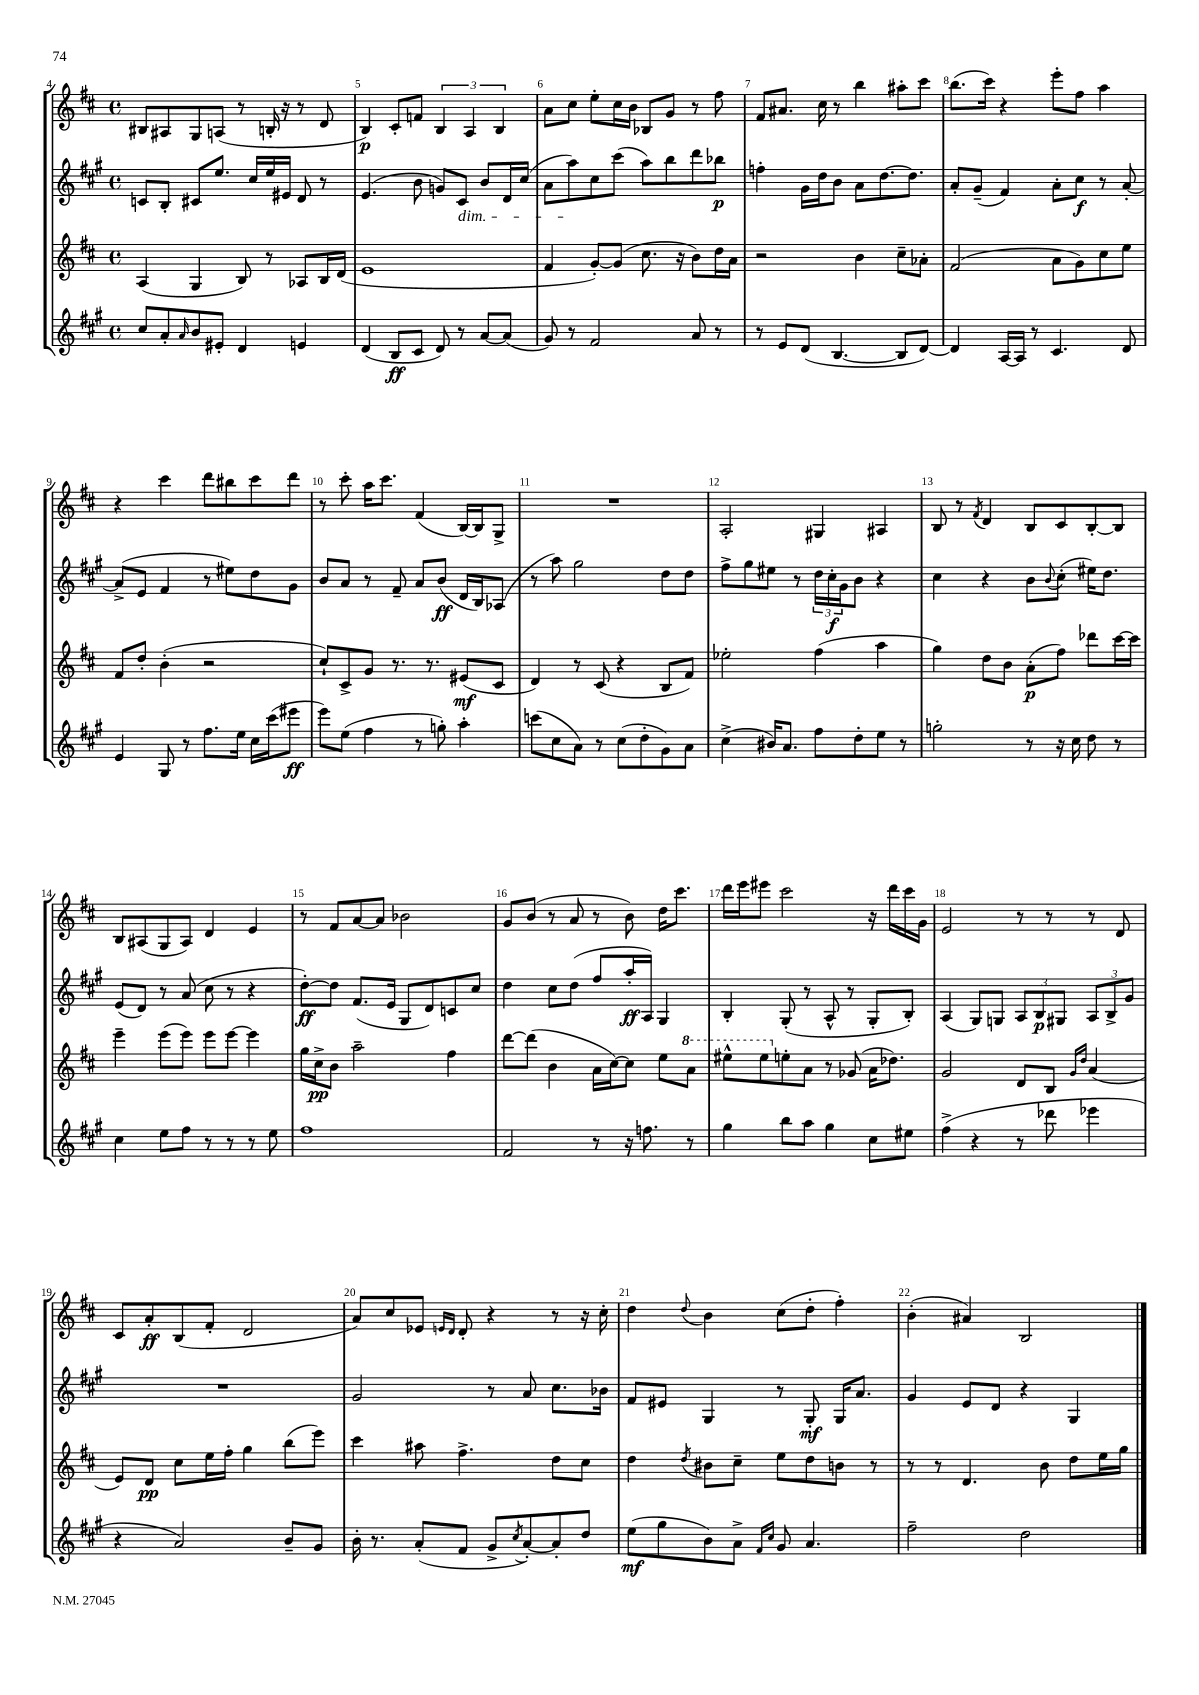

**kern	**dynam	**kern	**dynam	**kern	**dynam	**kern	**dynam
*part4	*part4	*part3	*part3	*part2	*part2	*part1	*part1
*staff4	*staff4	*staff3	*staff3	*staff2	*staff2	*staff1	*staff1
*clefG2	*	*clefG2	*	*clefG2	*	*clefG2	*
*k[f#c#g#]	*	*k[f#c#]	*	*k[f#c#g#]	*	*k[f#c#]	*
*M4/4	*	*M4/4	*	*M4/4	*	*M4/4	*
*met(c)	*	*met(c)	*	*met(c)	*	*met(c)	*
=4	=4	=4	=4	=4	=4	=4	=4
8cc#/L	.	(4A/	.	8cn/L	.	8B#X/L	.
8a'/	.	.	.	8B'/J	.	8A#X/	.
16qqa/	.	.	.	.	.	.	.
8b/	.	4G/	.	8c#X/L	.	8G/	.
8e#X'/J	.	.	.	8.ee/J	.	(8An/J	.
4d/	.	8B/)	.	.	.	8r	.
.	.	.	.	16cc#/LL	.	.	.
.	.	8r	.	16ee/	.	16Bn'/	.
.	.	.	.	16e#X/JJ	.	16r	.
4en/	.	8A-X/L	.	8d/	.	8r	.
.	.	16B/L	.	8r	.	8d/	.
.	.	(16d/JJ	.	.	.	.	.
=5	=5	=5	=5	=5	=5	=5	=5
(4d/	.	1e	.	(4.e/	.	4B/)	p
8B/L	ff	.	.	.	.	8c#'/L	.
8c#/J	.	.	.	8b\	.	8fn/J	.
8d/)	.	.	.	8gn/L)	.	6B/	.
!	!	!	!	!LO:TX:b:i:t=dim.	!	!	!
8r	.	.	.	8c#/J	.	.	.
.	.	.	.	.	.	6A/	.
[8a/L	.	.	.	8b/L	.	.	.
.	.	.	.	.	.	6B/	.
(8a/J]	.	.	.	16d/L	.	.	.
.	.	.	.	(16cc#/JJ	.	.	.
=6	=6	=6	=6	=6	=6	=6	=6
8g#/)	.	4f#/	.	8a\L	.	8a\L	.
8r	.	.	.	8aa\)	.	8cc#\J	.
2f#/	.	[8g'/L)	.	8cc#\	.	8ee'\L	.
.	.	(8g/J]	.	(8ccc#\J	.	16cc#\L	.
.	.	.	.	.	.	16b\JJ	.
.	.	8.cc#\	.	8aa\L)	.	8B-X/L	.
.	.	.	.	8bb\	.	8g/J	.
.	.	16r	.	.	.	.	.
8a/	.	8b\L)	.	8ddd\	.	8r	.
8r	.	16dd\L	.	8bb-X\J	p	8ff#\	.
.	.	16a\JJ	.	.	.	.	.
=7	=7	=7	=7	=7	=7	=7	=7
8r	.	2r	.	4ffn'\	.	8f#/L	.
8e/L	.	.	.	.	.	8.a#X/J	.
(8d/J	.	.	.	16g#\LL	.	.	.
.	.	.	.	16dd\J	.	16cc#\	.
[4.B/	.	.	.	8b\J	.	8r	.
.	.	4b\	.	8a\L	.	4bb\	.
.	.	.	.	[8.dd\	.	.	.
8B/L]	.	8cc#~\L	.	.	.	8aa#X'\L	.
.	.	.	.	8.dd\J]	.	.	.
[8d/J)	.	8a-X'\J	.	.	.	8ccc#\J	.
=8	=8	=8	=8	=8	=8	=8	=8
4d/]	.	(2f#/	.	8a'/L	.	(8.bb\L	.
.	.	.	.	(8g#~/J	.	.	.
.	.	.	.	.	.	16ccc#\Jk)	.
[16A/LL	.	.	.	4f#/)	.	4r	.
16A/JJ]	.	.	.	.	.	.	.
8r	.	.	.	.	.	.	.
4.c#/	.	8a\L	.	8a'\L	.	8eee'\L	.
.	.	8g\)	.	8cc#\J	f	8ff#\J	.
.	.	8cc#\	.	8r	.	4aa\	.
8d/	.	8ee\J	.	[8a'/	.	.	.
!!LO:LB:g=z
=9	=9	=9	=9	=9	=9	=9	=9
4e/	.	8f#/L	.	(8a^/L]	.	4r	.
.	.	8dd'/J	.	8e/J	.	.	.
8G#/	.	(4b'\	.	4f#/	.	4ccc#\	.
8r	.	.	.	.	.	.	.
8.ff#\L	.	2r	.	8r	.	8ddd\L	.
.	.	.	.	8ee#X\L)	.	8bb#X\	.
16ee\Jk	.	.	.	.	.	.	.
16cc#\LL	.	.	.	8dd\	.	8ccc#\	.
(16ccc#\J	.	.	.	.	.	.	.
8eee#X\J	ff	.	.	8g#\J	.	8ddd\J	.
=10	=10	=10	=10	=10	=10	=10	=10
8eee\L)	.	8cc#`/L)	.	8b/L	.	8r	.
(8ee\J	.	8c#^/	.	8a/J	.	8ccc#'\	.
4ff#\	.	8g/J	.	8r	.	16aa\KL	.
.	.	.	.	.	.	8.ccc#\J	.
.	.	8.r	.	8f#~/	.	.	.
8r	.	.	.	8a/L	.	(4f#/	.
.	.	8.r	.	.	.	.	.
8ggn'\)	.	.	.	(8b/J	ff	.	.
4aa'\	.	(8e#X/L	mf	16d/LL	.	[16B/LL)	.
.	.	.	.	16B/J)	.	16B/J]	.
.	.	8c#/J	.	(8A-X/J	.	8G^/J	.
=11	=11	=11	=11	=11	=11	=11	=11
(8cccn\L	.	4d/)	.	8r	.	1r	.
8cc#\	.	.	.	8aa\)	.	.	.
8a\J)	.	8r	.	2gg#\	.	.	.
8r	.	(8c#/	.	.	.	.	.
(8cc#\L	.	4r	.	.	.	.	.
8dd'\	.	.	.	.	.	.	.
8g#\)	.	8B/L	.	8dd\L	.	.	.
8a\J	.	8f#/J)	.	8dd\J	.	.	.
=12	=12	=12	=12	=12	=12	=12	=12
(4cc#^\	.	2ee-X'\	.	8ff#^\L	.	2A'/	.
.	.	.	.	8gg#\	.	.	.
16b#X/KL)	.	.	.	8ee#X\J	.	.	.
8.a/J	.	.	.	.	.	.	.
.	.	.	.	8r	.	.	.
8ff#\L	.	(4ff#\	.	24dd\LL	.	4G#X/	.
.	.	.	.	24cc#'\	f	.	.
.	.	.	.	24g#\J	.	.	.
8dd'\	.	.	.	8b\J	.	.	.
8ee\J	.	4aa\	.	4r	.	4A#X/	.
8r	.	.	.	.	.	.	.
=13	=13	=13	=13	=13	=13	=13	=13
2ggn'\	.	4gg\)	.	4cc#\	.	8B/	.
.	.	.	.	.	.	8r	.
.	.	.	.	.	.	8qf#/	.
.	.	8dd\L	.	4r	.	4d/	.
.	.	8b\J	.	.	.	.	.
8r	.	(8a'\L	p	8b\L	.	8B/L	.
.	.	.	.	8qqb/	.	.	.
16r	.	8ff#\J)	.	(8cc#'\J	.	8c#/	.
16cc#\	.	.	.	.	.	.	.
8dd\	.	8ddd-X\L	.	16ee#X\KL)	.	[8B'/	.
.	.	.	.	8.dd\J	.	.	.
8r	.	[16ccc#\L	.	.	.	8B/J]	.
.	.	16ccc#\JJ]	.	.	.	.	.
!!LO:LB:g=z
=14	=14	=14	=14	=14	=14	=14	=14
4cc#\	.	4eee~\	.	(8e/L	.	8B/L	.
.	.	.	.	8d/J)	.	(8A#X/	.
8ee\L	.	(8eee\L	.	8r	.	8G/	.
8ff#\J	.	8eee\J)	.	(8a/	.	8A#/J)	.
8r	.	8eee\L	.	8cc#\	.	4d/	.
8r	.	[8eee\J	.	8r	.	.	.
8r	.	4eee\]	.	4r	.	4e/	.
8ee\	.	.	.	.	.	.	.
=15	=15	=15	=15	=15	=15	=15	=15
1ff#	.	16gg\LL	.	[8dd'\L)	ff	8r	.
.	.	16cc#^\J	pp	.	.	.	.
.	.	8b\J	.	8dd\J]	.	8f#/L	.
.	.	2aa~\	.	(8.f#/L	.	[8a/	.
.	.	.	.	.	.	8a/J]	.
.	.	.	.	16e/Jk	.	.	.
.	.	.	.	8G#/L	.	2b-X\	.
.	.	.	.	8d/)	.	.	.
.	.	4ff#\	.	8cn/	.	.	.
.	.	.	.	8cc#/J	.	.	.
=16	=16	=16	=16	=16	=16	=16	=16
2f#/	.	[8ddd\L	.	4dd\	.	8g/L	.
.	.	(8ddd\J]	.	.	.	(8b/J	.
.	.	4b\	.	8cc#\L	.	8r	.
.	.	.	.	(8dd\J	.	8a/	.
8r	.	16a\LL	.	8ff#/L	.	8r	.
.	.	[16cc#\J)	.	.	.	.	.
16r	.	8cc#\J]	.	16aa'/L	ff	8b\)	.
8.ffn\	.	.	.	16A/JJ)	.	.	.
.	.	8ee\L	.	4G#/	.	16dd\KL	.
.	.	.	.	.	.	8.ccc#\J	.
*	*	*8va	*	*	*	*	*
8r	.	8aa\J	.	.	.	.	.
=17	=17	=17	=17	=17	=17	=17	=17
4gg#\	.	8eee#X^^\L	.	4B'/	.	16ddd\LL	.
.	.	.	.	.	.	16eee\J	.
.	.	8eee#\	.	.	.	8eee#X\J	.
*	*	*X8va	*	*	*	*	*
8bb\L	.	8een'\	.	(8G#'/	.	2ccc#\	.
8aa\J	.	8a\J	.	8r	.	.	.
4gg#\	.	8r	.	8A^^/	.	.	.
.	.	(8g-X/	.	8r	.	.	.
8cc#\L	.	16a\KL	.	8G#'/L	.	16r	.
.	.	8.dd-X\J)	.	.	.	16ddd\LL	.
8ee#X\J	.	.	.	8B'/J)	.	16ccc#\	.
.	.	.	.	.	.	16g\JJ	.
=18	=18	=18	=18	=18	=18	=18	=18
(4ff#^\	.	2g/	.	(4A/	.	2e/	.
4r	.	.	.	8G#/L)	.	.	.
.	.	.	.	8Gn/J	.	.	.
8r	.	8d/L	.	12A/L	.	8r	.
.	.	.	.	12B/	p	.	.
8ddd-X\	.	8B/J	.	.	.	8r	.
.	.	.	.	12G#X/J	.	.	.
.	.	16qqg/LL	.	.	.	.	.
.	.	16qqdd/JJ	.	.	.	.	.
4eee-X\	.	(4a/	.	12A/L	.	8r	.
.	.	.	.	12B^/	.	.	.
.	.	.	.	.	.	8d/	.
.	.	.	.	12g#/J	.	.	.
!!LO:LB:g=z
=19	=19	=19	=19	=19	=19	=19	=19
4r	.	8e/L)	.	1r	.	8c#/L	.
.	.	8d/J	pp	.	.	8a'/	ff
2a/)	.	8cc#\L	.	.	.	(8B/	.
.	.	16ee\L	.	.	.	8f#'/J	.
.	.	16ff#'\JJ	.	.	.	.	.
.	.	4gg\	.	.	.	2d/	.
8b~/L	.	(8bb\L	.	.	.	.	.
8g#/J	.	8eee\J)	.	.	.	.	.
=20	=20	=20	=20	=20	=20	=20	=20
16b'\	.	4ccc#\	.	2g#/	.	8a/L)	.
8.r	.	.	.	.	.	.	.
.	.	.	.	.	.	8cc#/	.
(8a'/L	.	8aa#X\	.	.	.	8e-X/J	.
.	.	.	.	.	.	16qqen/LL	.
.	.	.	.	.	.	16qqd/JJ	.
8f#/J	.	4.ff#^\	.	.	.	8d'/	.
8g#^/L	.	.	.	8r	.	4r	.
8qcc#/	.	.	.	.	.	.	.
[8a'/)	.	.	.	8a/	.	.	.
8a'/]	.	8dd\L	.	8.cc#\L	.	8r	.
8dd/J	.	8cc#\J	.	.	.	16r	.
.	.	.	.	16b-X\Jk	.	16cc#'\	.
=21	=21	=21	=21	=21	=21	=21	=21
(8ee\L	mf	4dd\	.	8f#/L	.	4dd\	.
8gg#\	.	.	.	8e#X/J	.	.	.
.	.	8qdd/	.	.	.	8qqdd/	.
8b\)	.	8b#X\L	.	4G#/	.	4b\	.
8a^\J	.	8cc#~\J	.	.	.	.	.
16qqf#/LL	.	.	.	.	.	.	.
16qqcc#/JJ	.	.	.	.	.	.	.
8g#/	.	8ee\L	.	8r	.	(8cc#\L	.
4.a/	.	8dd\	.	8G#'/	mf	8dd'\J	.
.	.	8bn\J	.	16G#/KL	.	4ff#'\)	.
.	.	.	.	8.a/J	.	.	.
.	.	8r	.	.	.	.	.
=22	=22	=22	=22	=22	=22	=22	=22
2ff#~\	.	8r	.	4g#/	.	(4b'\	.
.	.	8r	.	.	.	.	.
.	.	4.d/	.	8e/L	.	4a#X/)	.
.	.	.	.	8d/J	.	.	.
2dd\	.	.	.	4r	.	2B/	.
.	.	8b\	.	.	.	.	.
.	.	8dd\L	.	4G#/	.	.	.
.	.	16ee\L	.	.	.	.	.
.	.	16gg\JJ	.	.	.	.	.
==	==	==	==	==	==	==	==
*-	*-	*-	*-	*-	*-	*-	*-
